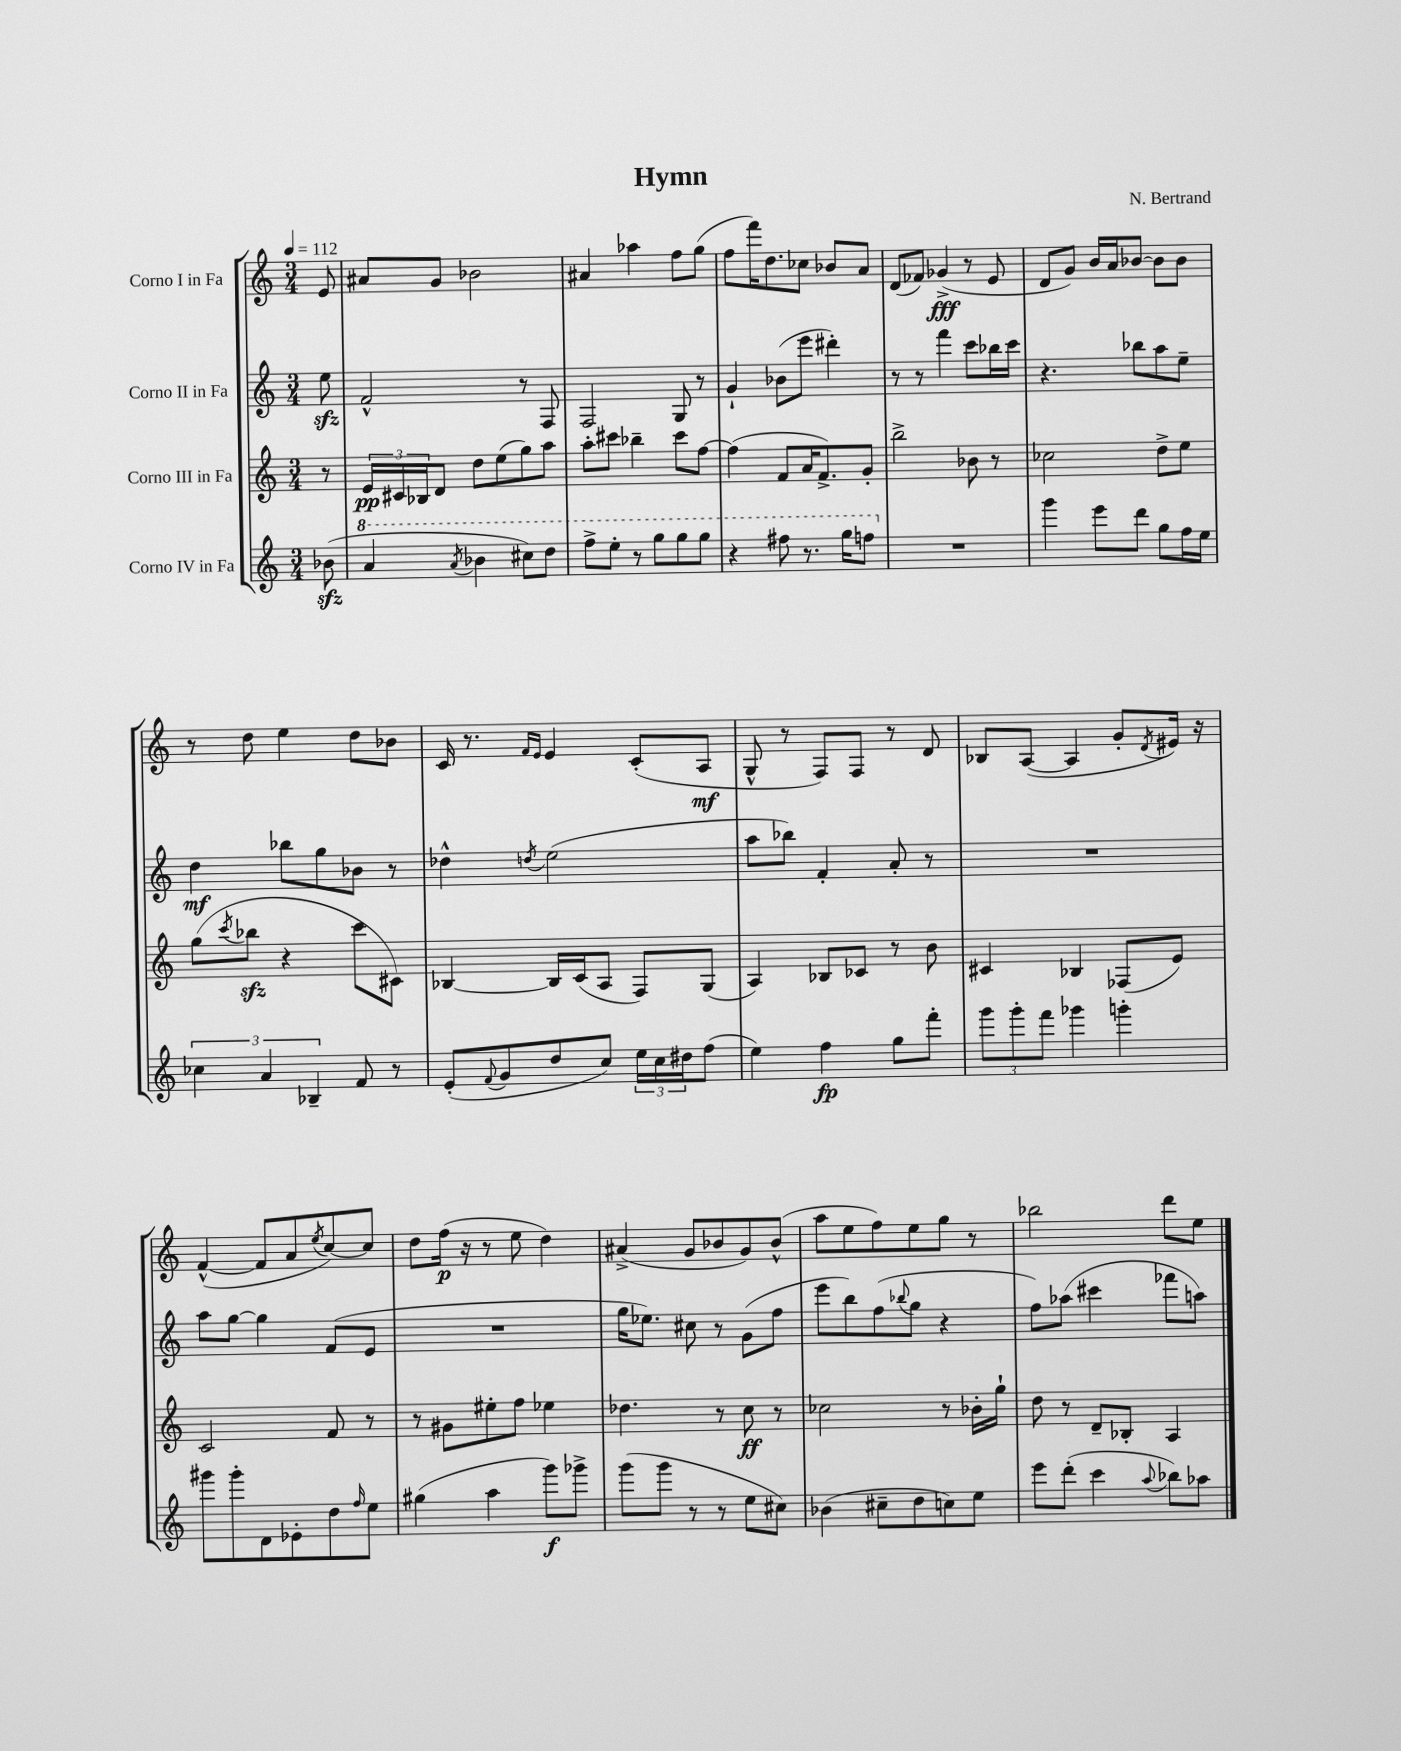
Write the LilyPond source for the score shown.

\header { title = "Hymn" composer = "N. Bertrand" }
<<
\new StaffGroup <<
\new Staff = "s0" \with { instrumentName = "Corno I in Fa" } {
    \clef treble \key c \major \numericTimeSignature \time 3/4 \partial 8 \tempo 4 = 112
    e'8 |
    ais'8 g'8 bes'2 |
    ais'4 aes''4 f''8 g''8( |
    f''8 f'''16) d''8. ces''8 bes'8 a'8 |
    d'8( fes'8) ges'4->\fff( r8 e'8 |
    d'8 g'8) b'16 a'16 bes'8~ bes'8 bes'8 |
    r8 d''8 e''4 d''8 bes'8 |
    c'16 r8. \grace { f'16 e'16 } e'4 c'8-.( a8\mf |
    g8-^ r8 f8) f8 r8 d'8 |
    bes8 a8~( a4 g'8-. \acciaccatura { d'8 } eis'16) r16 |
    f'4~-^( f'8 a'8 \acciaccatura { e''8 } c''8~) c''8 |
    d''8 f''16\p( r16 r8 e''8 d''4) |
    ais'4->( g'8 bes'8 g'8) bes'8-^( |
    a''8 e''8 f''8) e''8 g''8 r8 |
    bes''2 d'''8 e''8 \bar "|." |
}
\new Staff = "s1" \with { instrumentName = "Corno II in Fa" } {
    \clef treble \key c \major \numericTimeSignature \time 3/4 \partial 8
    e''8\sfz |
    f'2-^ r8 f8 |
    f2 g8 r8 |
    g'4-! bes'8( e'''8 dis'''4-.) |
    r8 r8 f'''4 c'''8 bes''16 c'''16 |
    r4. bes''8 a''8 e''8-- |
    d''4\mf bes''8 g''8 bes'8 r8 |
    des''4-^ \acciaccatura { d''8 } e''2( |
    a''8 bes''8) f'4-. a'8-. r8 |
    R2. |
    a''8 g''8~ g''4 f'8( e'8 |
    R2. |
    g''16 ees''8.) cis''8 r8 g'8( f''8 |
    e'''8 b''8) f''8( \appoggiatura { bes''8 } g''8 r4 |
    f''8) aes''8( cis'''4 fes'''8 a''8) \bar "|." |
}
\new Staff = "s2" \with { instrumentName = "Corno III in Fa" } {
    \clef treble \key c \major \numericTimeSignature \time 3/4 \partial 8
    r8 |
    \tuplet 3/2 { e'16\pp cis'16 bes16 } d'8 d''8 e''8( g''8) a''8 |
    a''8-. cis'''8 bes''4-- cis'''8 f''8~ |
    f''4( f'8 a'16 f'8.->) g'8-. |
    b''2-> bes'8 r8 |
    ces''2 d''8-> e''8 |
    g''8( \acciaccatura { c'''8 } bes''8\sfz r4 c'''8 cis'8) |
    bes4~ bes16 c'16( a8 f8) g8( |
    a4) bes8 ces'8 r8 b'8 |
    cis'4 bes4 fes8( e'8) |
    c'2 f'8 r8 |
    r8 gis'8 eis''8-. f''8 ees''4 |
    des''4. r8 c''8\ff r8 |
    ces''2 r8 bes'16-. g''16-! |
    d''8 r8 d'8-- bes8-. a4 \bar "|." |
}
\new Staff = "s3" \with { instrumentName = "Corno IV in Fa" } {
    \clef treble \key c \major \numericTimeSignature \time 3/4 \partial 8
    bes'8\sfz( |
    \ottava #1 a''4 \acciaccatura { a''8 } bes''4 cis'''8) d'''8 |
    f'''8-> e'''8-. r8 g'''8 g'''8 g'''8 |
    r4 fis'''8 r8. g'''16 f'''8 \ottava #0 |
    R2. |
    g'''4 e'''8 d'''8 g''8 f''16 e''16 |
    \tuplet 3/2 { ces''4 a'4 bes4-- } f'8 r8 |
    e'8-.( \appoggiatura { f'8 } g'8 d''8 c''8) \tuplet 3/2 { e''16 c''16 dis''16 } f''8( |
    e''4) f''4\fp g''8 f'''8-. |
    \tuplet 3/2 { g'''8 g'''8-. f'''8 } ges'''4 g'''4-. |
    gis'''8 gis'''8-. d'8 ees'8-. d''8 \grace { f''16 } e''8 |
    gis''4( a''4 g'''8\f) ges'''8-> |
    g'''8( g'''8 r8 r8 e''8 cis''8) |
    bes'4( cis''8-- d''8 c''8) e''8 |
    e'''8 d'''8-.( c'''4 \appoggiatura { a''8 } bes''8) aes''8 \bar "|." |
}
>>
>>
\layout { \context { \Score \remove "Bar_number_engraver" } }
